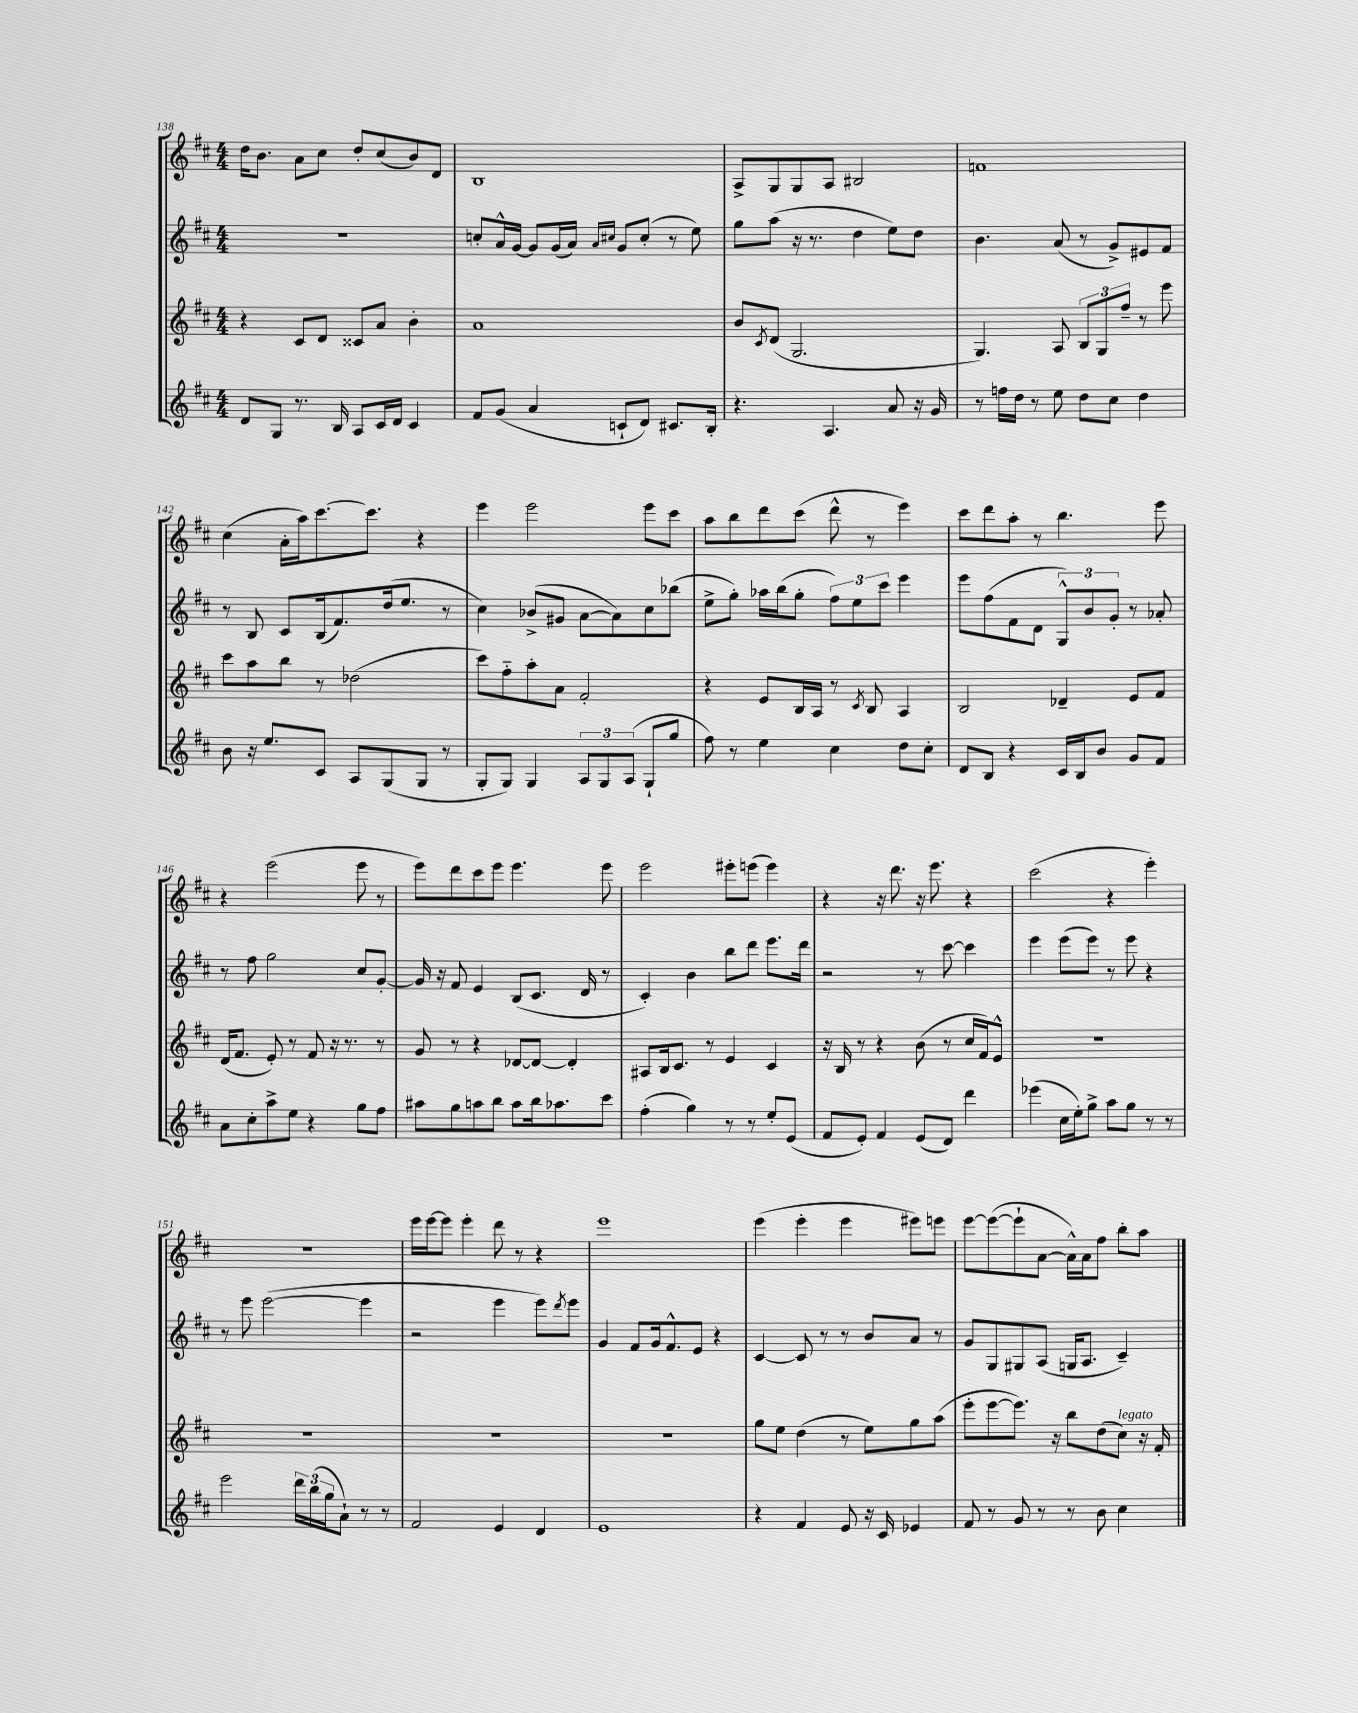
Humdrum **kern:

**kern	**kern	**kern	**kern
*part4	*part3	*part2	*part1
*staff4	*staff3	*staff2	*staff1
*clefG2	*clefG2	*clefG2	*clefG2
*k[f#c#]	*k[f#c#]	*k[f#c#]	*k[f#c#]
*M4/4	*M4/4	*M4/4	*M4/4
=138	=138	=138	=138
8d/L	4r	1r	16dd\KL
.	.	.	8.b\J
8G/J	.	.	.
8.r	8c#/L	.	8a\L
.	8d/J	.	8cc#\J
16B/	.	.	.
8A/L	8c##X/L	.	8dd'/L
16c#/L	8a/J	.	(8cc#/
16d/JJ	.	.	.
4c#/	4b'\	.	8b/)
.	.	.	8d/J
=139	=139	=139	=139
8f#/L	1a	8ccn'/L	1B
(8g/J	.	16a^^/L	.
.	.	[16g/JJ	.
4a/	.	8g/L]	.
.	.	(16g/L	.
.	.	16a/JJ)	.
.	.	16qqa/LL	.
.	.	16qqcc#X/JJ	.
8cn`/L	.	8g/L	.
8d/J)	.	(8cc#'/J	.
8.c#X/L	.	8r	.
.	.	8ee\)	.
16B'/Jk	.	.	.
=140	=140	=140	=140
4.r	8b/L	8gg\L	8A^/L
.	8qc#/	.	.
.	(8d/J	(8aa\J	8G/
.	2.G/	16r	8G/
.	.	8.r	.
4.A/	.	.	8A/J
.	.	4dd\	2B#X/
8a/	.	8ee\L)	.
16r	.	8dd\J	.
16g/	.	.	.
=141	=141	=141	=141
8r	4.G/)	4.b\	1fn
16ffn\LL	.	.	.
16dd\JJ	.	.	.
8r	.	.	.
8ee\	8A/	(8a/	.
8dd\L	12B/L	8r	.
.	12G/	.	.
8cc#\J	.	8g^/L)	.
.	12ff#~/J	.	.
4dd\	8r	8e#X/	.
.	8eee\	8f#/J	.
!!LO:LB:g=z
=142	=142	=142	=142
8b\	8ccc#\L	8r	(4cc#\
16r	8aa\	8B/	.
8.ee/L	.	.	.
.	8bb\J	8c#/L	16a'\LL
.	.	.	16aa\J)
8c#/J	8r	(16B/k	[8.ccc#\
.	.	8.f#/)	.
8A/L	(2dd-X\	.	.
.	.	.	8.ccc#\J]
(8G/	.	(16dd/k	.
.	.	8.ee/J	.
8G/J	.	.	4r
8r	.	8r	.
=143	=143	=143	=143
8G'/L	8ccc#\L)	4cc#\)	4eee\
8G/J)	8ff#\	.	.
4G/	8aa'\	(8b-X^/L	2eee\
.	8a\J	8g#X/J	.
12A/L	2f#'/	[8a\L	.
12G/	.	.	.
.	.	8a\])	.
(12A/J	.	.	.
8G`/L	.	8cc#\	8eee\L
8gg/J	.	(8bb-X\J	8ccc#\J
=144	=144	=144	=144
8ff#\)	4r	8ee^\L	8aa\L
8r	.	8gg'\J)	8bb\
4ee\	8e/L	16aa-X\LL	8ddd\
.	.	(16bb\J	.
.	16B/L	8gg'\J	(8ccc#\J
.	16A/JJ	.	.
4cc#\	8r	12ff#\L)	8ddd^^\
.	.	12ee\	.
.	8qc#/	.	.
.	8B/	.	8r
.	.	12ccc#\J	.
8dd\L	4A/	4eee\	4eee\)
8cc#'\J	.	.	.
=145	=145	=145	=145
8d/L	2B/	8eee\L	8ccc#\L
8B/J	.	(8ff#\	8ddd\
4r	.	8f#\	8aa'\J
.	.	8d\J	8r
16c#/LL	4d-X~/	12G^^/L)	4.bb\
16B/J	.	.	.
.	.	12b/	.
8b/J	.	.	.
.	.	12g'/J	.
8g/L	8e/L	8r	.
8f#/J	8f#/J	8a-X'/	8eee\
!!LO:LB:g=z
=146	=146	=146	=146
8a\L	(16d/KL	8r	4r
.	8.f#/J	.	.
8cc#'\	.	8ff#\	.
8aa^\	8e'/)	2gg\	(2eee\
8ee\J	8r	.	.
4r	8f#/	.	.
.	16r	.	.
.	8.r	.	.
8gg\L	.	8cc#/L	8eee\
8ff#\J	8r	[8g'/J	8r
=147	=147	=147	=147
8aa#X\L	8g/	16g/]	8eee\L)
.	.	16r	.
8gg\	8r	8f#/	8ddd\
8aan\	4r	4e/	8ccc#\
8bb\J	.	.	8eee\J
8aa\L	[8d-X/L	(8B/L	4.eee\
16bb\k	8d-/J_	8.c#/J	.
8.aa-X\	.	.	.
.	4d-'/]	.	.
.	.	16d/	.
8ccc#\J	.	8r	8eee\
=148	=148	=148	=148
(4ff#'\	8A#X/L	4c#'/)	2eee\
.	16B/k	.	.
.	8.c#/J	.	.
4gg\)	.	4b\	.
.	8r	.	.
8r	4e/	8bb\L	8eee#X'\L
8r	.	8ddd\J	(8eeen\J
8ee'/L	4c#/	8.eee\L	4eee\)
(8e/J	.	.	.
.	.	16ddd\Jk	.
=149	=149	=149	=149
8f#/L	16r	2r	4r
.	16B/	.	.
8e'/J)	8r	.	.
4f#/	4r	.	16r
.	.	.	8.ddd\
(8e/L	(8b\	8r	16r
.	.	.	8.eee\
8d/J)	8r	[8ccc#\	.
4ddd\	16cc#/LL	4ccc#\]	4r
.	16f#/J)	.	.
.	8e^^/J	.	.
=150	=150	=150	=150
(4eee-X\	1r	4eee\	(2ccc#\
16cc#\LL	.	(8eee\L	.
16ee'\J)	.	.	.
8gg^\J	.	8eee\J)	.
8aa\L	.	8r	4r
8gg\J	.	8eee\	.
8r	.	4r	4eee'\)
8r	.	.	.
!!LO:LB:g=z
=151	=151	=151	=151
2eee\	1r	8r	1r
.	.	8eee\	.
.	.	([2eee\	.
24ddd\LL	.	.	.
(24bb\	.	.	.
24gg\J	.	.	.
8a`\J)	.	.	.
8r	.	4eee\]	.
8r	.	.	.
=152	=152	=152	=152
2f#/	1r	2r	16eee\LL
.	.	.	[16eee\J
.	.	.	8eee\J]
.	.	.	4eee'\
4e/	.	4eee\	8ddd\
.	.	.	8r
4d/	.	8eee\L)	4r
.	.	8qddd/	.
.	.	8eee\J	.
=153	=153	=153	=153
1e	1r	4g/	1eee
.	.	8f#/L	.
.	.	16g/k	.
.	.	8.f#^^/	.
.	.	8e/J	.
.	.	4r	.
=154	=154	=154	=154
4r	8gg\L	[4c#/	(4eee\
.	8ee\J	.	.
4f#/	(4dd\	8c#/]	4eee'\
.	.	8r	.
8e/	8r	8r	4eee\
16r	8ee\L)	8b/L	.
16c#/	.	.	.
4e-X/	8gg\	8a/J	8eee#X\L)
.	(8aa\J	8r	8eeen\J
=155	=155	=155	=155
8f#/	8eee'\L	8g/L	[8eee\L
8r	[8eee\	8G/	(8eee\_
8g/	8.eee\J])	8G#X/	8eee`\]
8r	.	(8A/J	[8a\J
.	16r	.	.
8r	8bb\L	16Gn/KL	16a^^\LL])
.	.	8.A/J	16a\J
8b\	(8dd\	.	8ff#\J
!	!LO:TX:a:i:t=legato	!	!
4cc#\	8cc#\J)	4c#~/)	8bb'\L
.	16r	.	8aa\J
.	16f#'/	.	.
==	==	==	==
*-	*-	*-	*-
